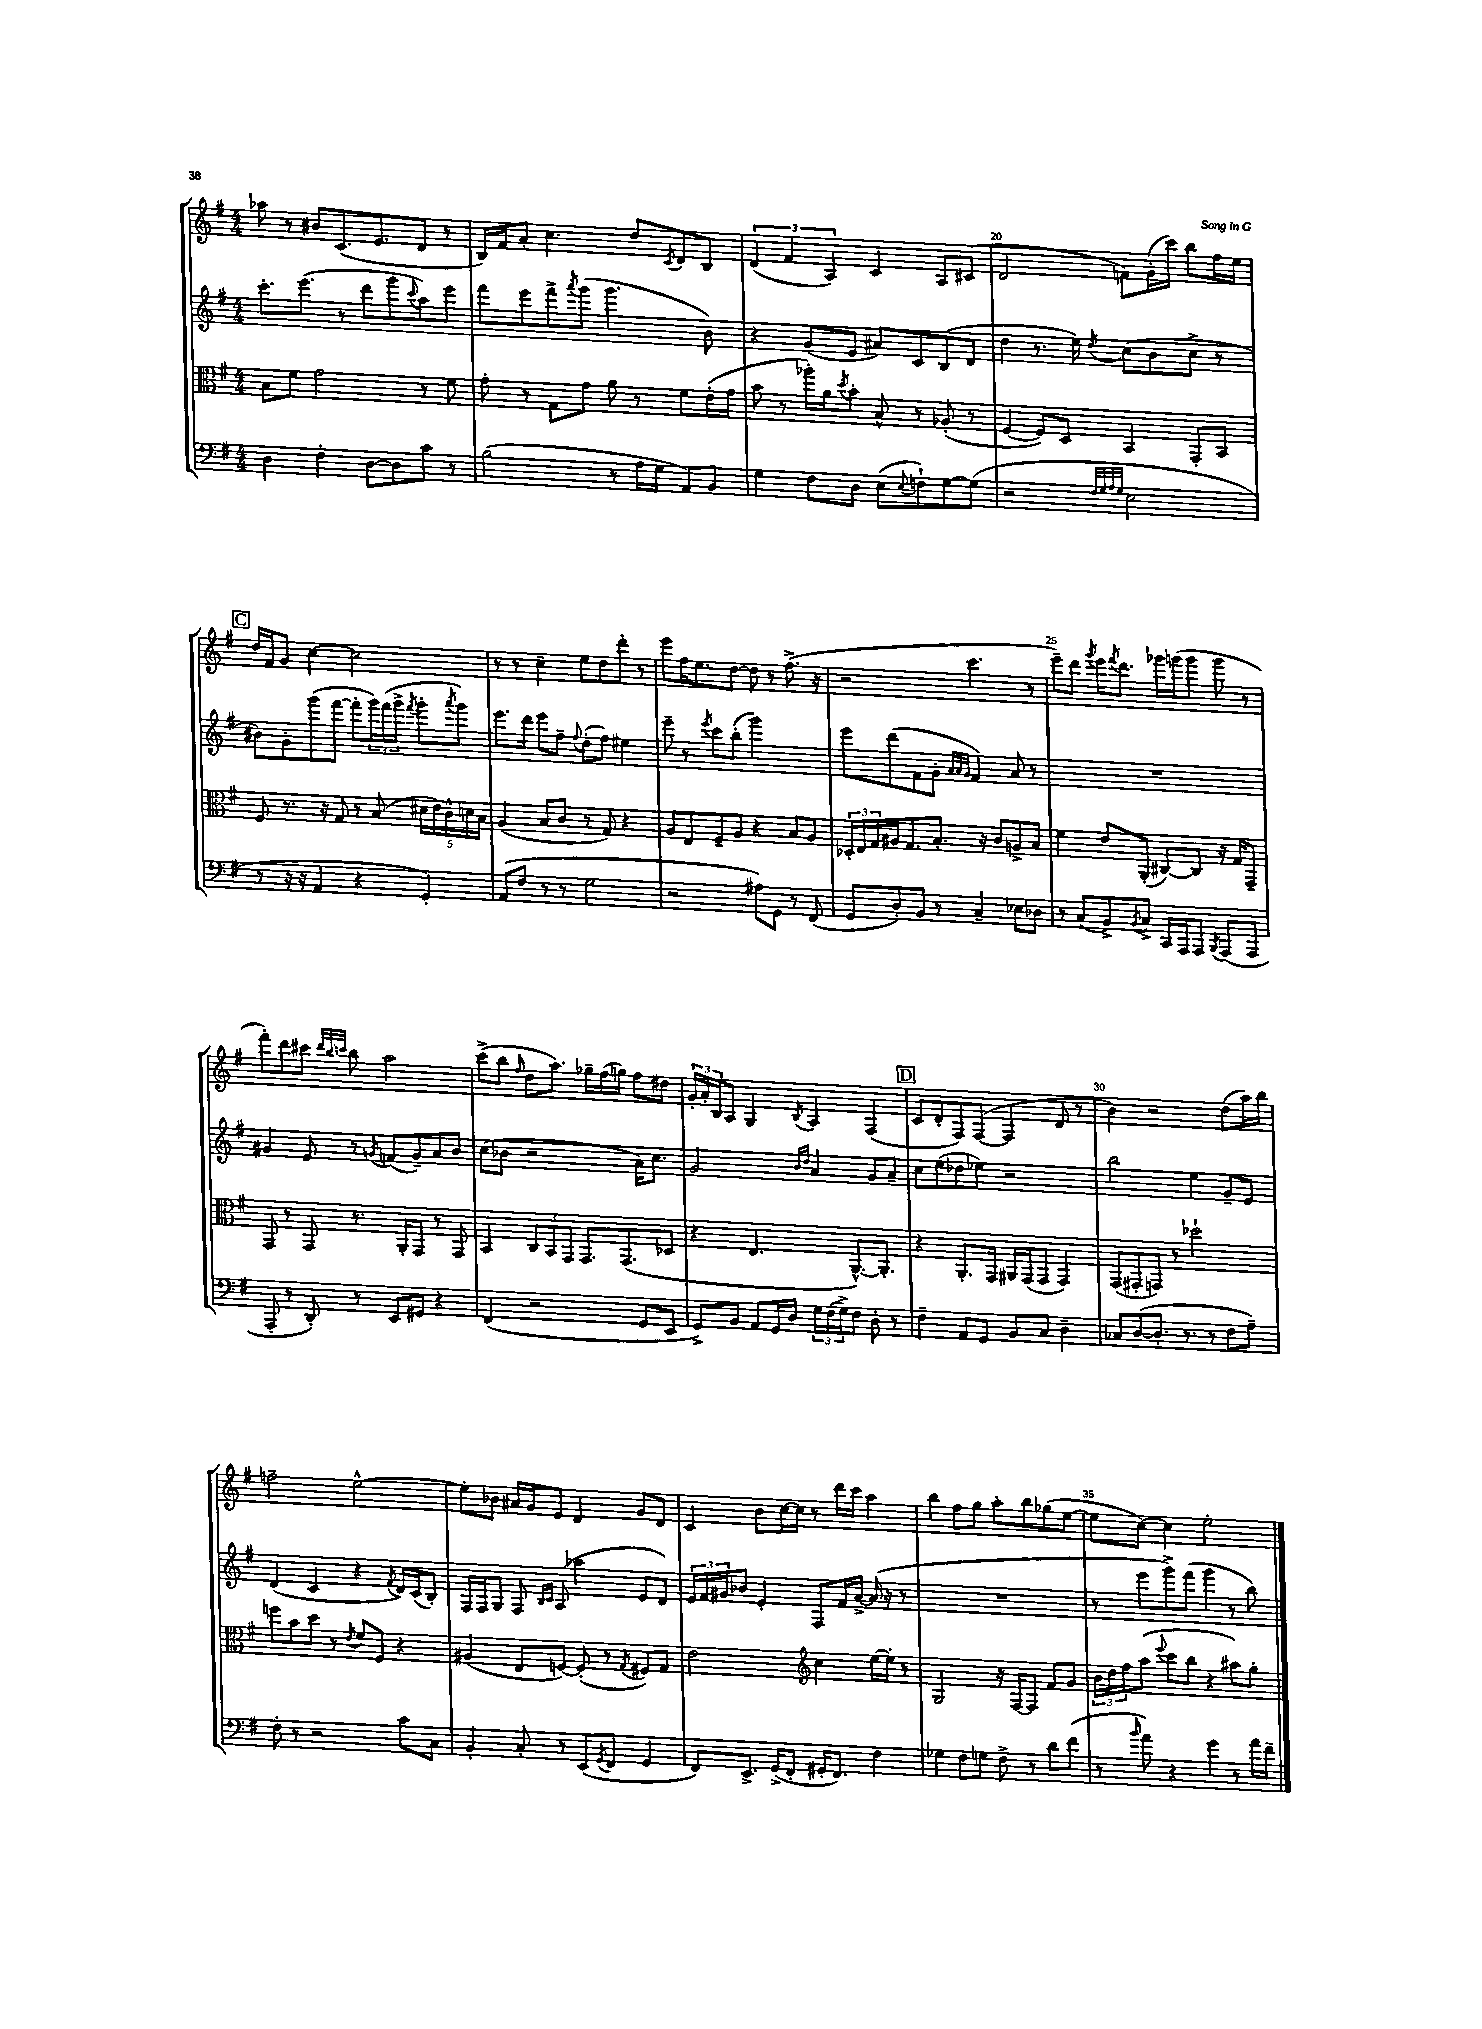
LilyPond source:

<<
\new StaffGroup <<
\new Staff = "s0" {
    \clef treble \key g \major \numericTimeSignature \time 4/4
    aes''8 r8 bis'8 c'8.( e'8. d'8 r8 |
    b16) fis'16 a'8-. c''4. d''8 \acciaccatura { c'8 } d'8 b8 |
    \tuplet 3/2 { d'4( fis'4 a4) } c'4 a8 cis'8( |
    d'2 f'8) g'16-.( c'''16) b''8 fis''16 e''16 |
    \mark \markup { \box "C" } d''16 fis'16 g'8 c''4~ c''2 |
    r8 r8 c''4-- e''8 d''8 d'''8-. r8 |
    e'''8 fis''16 e''8. d''8~ d''8 r8 fis''8.->( r16 |
    r2 c'''4. r8 |
    e'''8--) d'''8 \acciaccatura { g'''8 } e'''16 \acciaccatura { fis'''8 } d'''8. ges'''16 g'''16( g'''8 g'''8 r8 |
    fis'''8-.) d'''8 cis'''8 \grace { d'''32 b''32 c'''32 } b''8 a''2 |
    c'''8->( b''8 \grace { fis''16 } d''8 a''8.) ges''16-- fis''16( g''16) fis''8 dis''8 |
    \tuplet 3/2 { g'16-. a'16-. b16 } a8 g4 \acciaccatura { b8 } a4 fis4( |
    \mark \markup { \box "D" } c'8 d'8-. fis8) fis8~( fis4 d'8 r8 |
    b'4) r2 d''8( a''16) b''16 |
    f''2-- e''2~-^ |
    e''8-. bes'8 ais'16 g'16 e'8 d'4 g'8 d'8 |
    c'4 b'8 c''16~ c''16 r8 d'''16 c'''16 a''4 |
    b''4 fis''8 g''8 a''8-. b''8 ges''8( e''8~ |
    e''8 c''8~) c''4 e''2-. \bar "|." |
}
\new Staff = "s1" {
    \clef treble \key g \major \numericTimeSignature \time 4/4
    c'''8.-. e'''8.( r8 d'''8 g'''8 \appoggiatura { c'''8 } a''8) e'''8 |
    fis'''8 e'''8 fis'''8-> \acciaccatura { a'''8 } g'''8( g'''4. b'8) |
    r4 g'8( e'8 ais'8) c'8 b8( d'8 |
    d''4 r8. e''16) \acciaccatura { d''8 } c''8( b'8 c''8-> r8 |
    \mark \markup { \box "C" } bis'8) g'8-. g'''8( fis'''8~ fis'''8-. \tuplet 3/2 { g'''16) fis'''16( g'''16-> } \acciaccatura { fis'''8 } g'''8-. \acciaccatura { a'''8 } g'''8) |
    e'''8. d'''16 e'''8 fis''8-- \appoggiatura { fis''8 } d''8-.( fis''8) eis''4 |
    e'''8-- r8 \acciaccatura { e'''8 } c'''8 b''8-.( g'''2) |
    e'''8 d'''8( fis'8 g'8-. \grace { a'32 a'32 g'32 } fis'4) a'8 r8 |
    R1 |
    gis'4 e'8 r8 \acciaccatura { g'8 } f'8( g'8--) a'8 b'8 |
    c''8( bes'8 r2 a'16) c''8. |
    g'2 \grace { b'16 d''16 } a'4 g'8 a'8-- |
    \mark \markup { \box "D" } c''8 e''8( des''8 ees''8) r2 |
    b''2 e''4 g'8-- e'8 |
    d'4( c'4 r4 \acciaccatura { fis'8 } d'16) c'16( b8-.) |
    fis16 fis16 g8 fis8 \grace { b16 c'16 } a8( aes''4 e'8 d'8) |
    \tuplet 3/2 { e'16 fis'16 gis'16 } bes'8 e'4-. fis8 fis'16 a'16~-> a'16( r16 r8 |
    R1 |
    r8 e'''8 g'''8->) fis'''8( g'''4 r8 b''8) \bar "|." |
}
\new Staff = "s2" {
    \clef alto \key g \major \numericTimeSignature \time 4/4
    b8 fis'8 g'2 r8 fis'8 |
    g'8-. r8 g8 g'8 a'8 r8 fis'8 e'16-.( g'16 |
    b'8 r8 aes''16-.) a'16 \acciaccatura { d''8 } b'8-. b8-^ r8 aes8-.( r8 |
    fis4~ fis8) d8 b,4 g,8-. b,8 |
    \mark \markup { \box "C" } fis8 r8. r16 g8 r8 b8( \tuplet 5/4 { dis'16 e'16) c'16-^ d'16 b16 } |
    a4( b8 c'8 r8 g8) r4 |
    a8 e8 fis8-- a8 r4 b8 a8 |
    \tuplet 3/2 { des16-. e16 g16 } ais16 g8. b8.-. r16 c'8 a8-> b8 |
    fis'4 e'8 a,8-.( cis8~) cis8 r16 g16 g,8-- |
    g,8 r8 g,8 r8. a,16-. g,8 r8 g,8 |
    b,4 \tuplet 3/2 { c8 b,8 g,8 } g,8. g,8.( des8 |
    r4 e4. a,8.~-^) a,8.-. |
    \mark \markup { \box "D" } r4 a,8.-. g,16 ais,16 g,16( g,8 g,4) |
    g,8( gis,8-. g,8) r8 des''2-! |
    f''8 b'8 d''8 r8 \acciaccatura { e'8 } fis'8 fis8 r4 |
    ais4( e8 f8~) f8-.( r8 \acciaccatura { g8 } fis8) g8 |
    e'2 \clef treble c''4 e''16~ e''16-. r8 |
    g2 r16 fis16~ fis8 fis'8 g'8 |
    \tuplet 3/2 { b'16 d''16 fis''16 } a''8( \appoggiatura { e'''8 } c'''8 b''8 r4 ais''8) g''8-. \bar "|." |
}
\new Staff = "s3" {
    \clef bass \key g \major \numericTimeSignature \time 4/4
    d4 fis4-. d8~ d8 c'8 r8 |
    b2( r8 a16 g16 a,8) b,8 |
    g4 fis8 d8 e8( \appoggiatura { e8 } f8-!) g8~ g8( |
    r2 \grace { fis32 g32 a32 g32 } e2 |
    \mark \markup { \box "C" } r8 r16 r16 a,4 r4 g,4-.) |
    a,8( fis8 r8 r8 g2 |
    r2 ais8) g,8 r8 fis,8( |
    g,8 d8-.) b,8 r8 c4-- ees8 des8 |
    r8 c8( b,8->) \acciaccatura { b,8 } c8-> c,16 a,,16 a,,8 \acciaccatura { b,,8 } a,,8( a,,8 |
    a,,8-. r8 d,8-.) r8 e,8 gis,8 r4 |
    fis,4( r2 g,8 e,8 |
    g,8->) b,8 a,8 g,16 d16 \tuplet 3/2 { g16 fis16( g16->) } fis8 d8-. r8 |
    \mark \markup { \box "D" } fis4-- a,8 g,8 b,8 c8 d4-- |
    ces8 d8~( d8.-. r8. r8 fis8 a8--) |
    fis8-. r8 r2 c'8 c8 |
    b,4-. c8-. r8 e,8( \acciaccatura { g,8 } fis,8 g,4 |
    fis,8) e,8.-> g,16->( fis,8-. gis,16-. fis,8.) fis4 |
    ges4 fis8 g8 fis8-> r8 d'8 fis'8( |
    r8 \grace { b'16 } a'8) r4 g'4 r8 a'16 fis'16-- \bar "|." |
}
>>
>>
\layout { \context { \Score currentBarNumber = #17 \override BarNumber.break-visibility = ##(#f #t #t) barNumberVisibility = #(every-nth-bar-number-visible 5) } }
